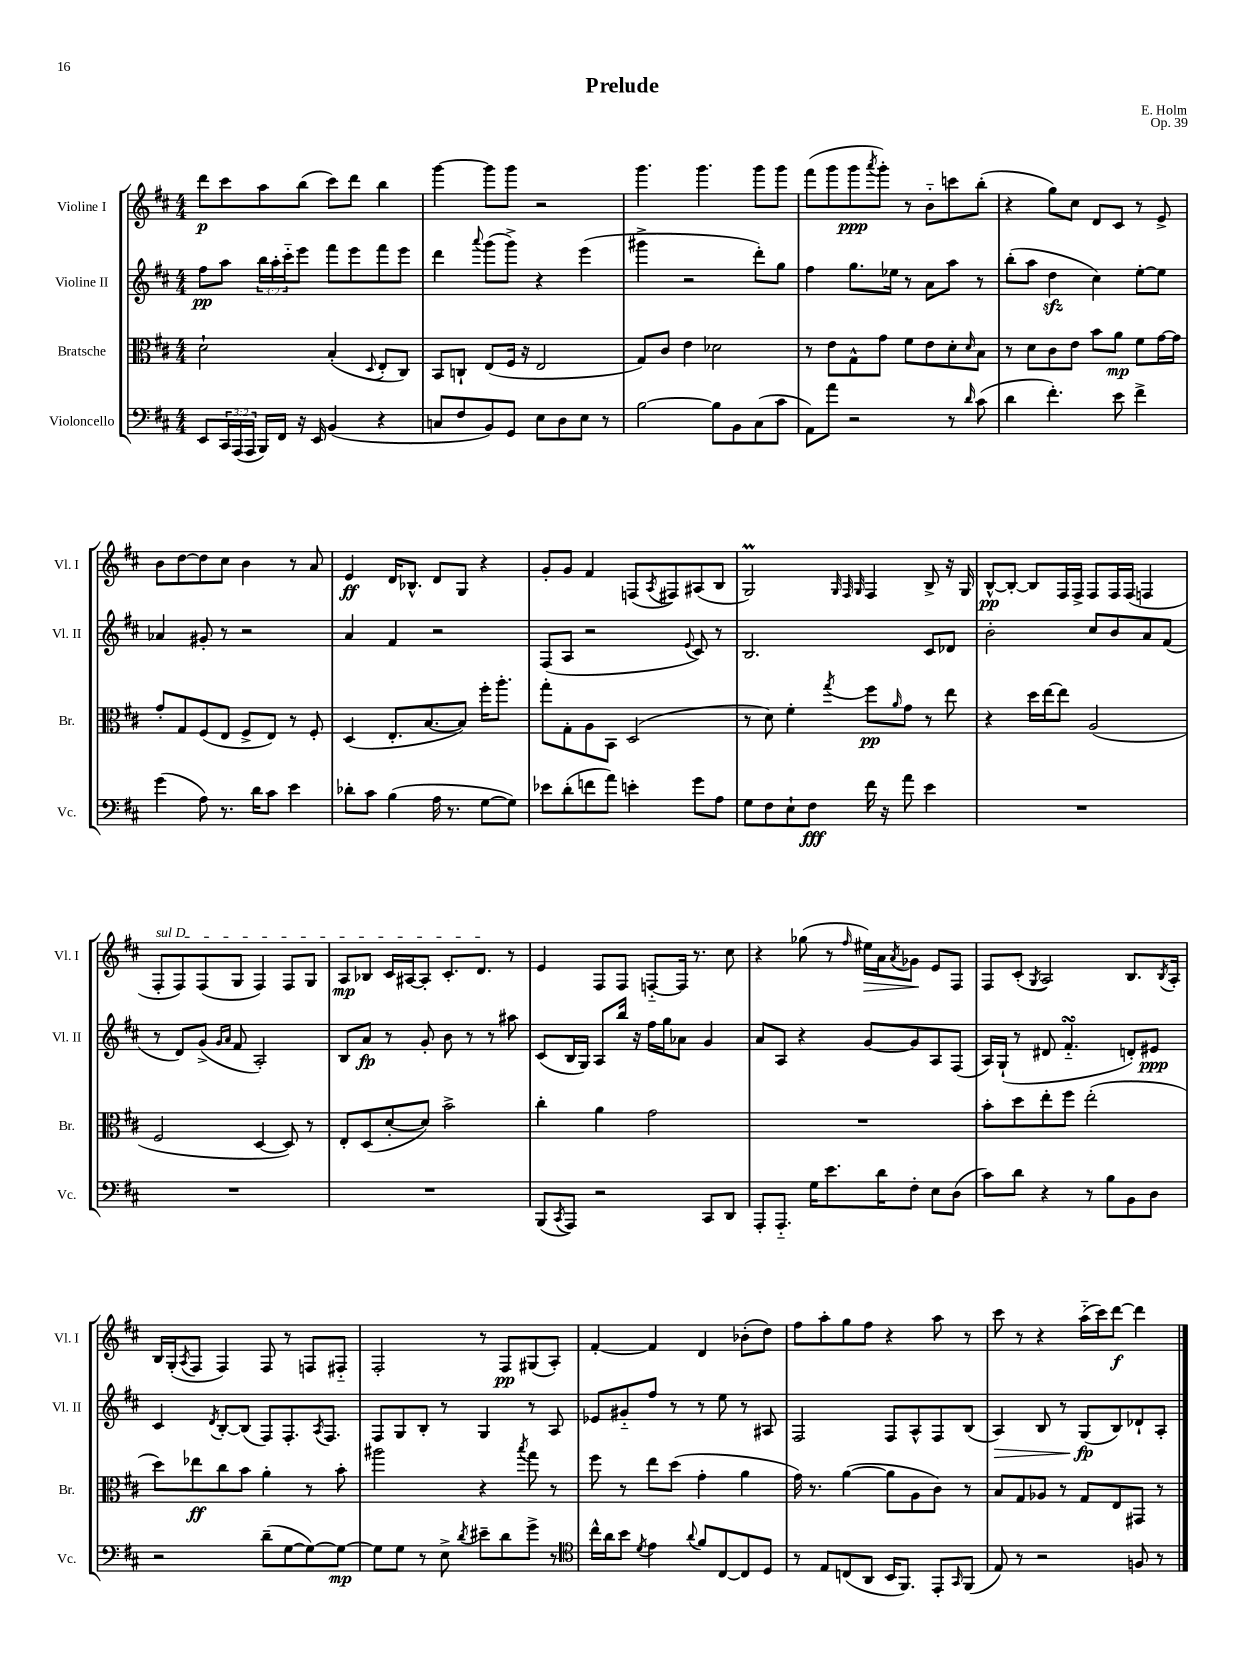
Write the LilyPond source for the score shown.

\header { title = "Prelude" composer = "E. Holm" opus = "Op. 39" }
<<
\new StaffGroup <<
\new Staff = "s0" \with { instrumentName = "Violine I" shortInstrumentName = "Vl. I" } {
    \clef treble \key d \major \numericTimeSignature \time 4/4
    d'''8\p cis'''8 a''8 b''8( cis'''8) d'''8 b''4 |
    g'''4~ g'''8 g'''8 r2 |
    g'''4. g'''4. g'''8 g'''8 |
    fis'''8( g'''8 g'''8\ppp \acciaccatura { a'''8 } g'''8-.) r8 b'8-_ c'''8 b''8-.( |
    r4 g''8) cis''8 d'8 cis'8 r8 e'8-> |
    b'8 d''8~ d''8 cis''8 b'4 r8 a'8 |
    e'4\ff d'16 bes8.-^ d'8 g8 r4 |
    g'8-. g'8 fis'4 f8( \acciaccatura { a8 } fis8) ais8( b8 |
    g2\prall) \grace { g32 fis32 g32 } fis4 b8-> r16 g16 |
    b8~-^\pp b8~-. b8 fis16 fis16-> fis8 fis16 fis16( f4 |
    \once \override TextSpanner.bound-details.left.text = \markup { \italic "sul D" } fis8-.\startTextSpan fis8) fis8( g8 fis4) fis8 g8 |
    a8\mp bes8 cis'16 ais16~ ais8-. cis'8.-. d'8.\stopTextSpan r8 |
    e'4 fis8 fis8 f8~-_ f16 r8. cis''8 |
    r4 ges''8( r8 \grace { fis''16 } eis''16\>) a'16 \acciaccatura { a'8 } ges'8\! e'8 fis8 |
    fis8 cis'8-.( \acciaccatura { g8 } a2) b8. \acciaccatura { b8 } a16-. |
    b16 g16-.( \acciaccatura { a8 } fis8 fis4) fis8 r8 f8 fis8-_ |
    fis2-. r8 fis8\pp gis8( a8-.) |
    fis'4~-. fis'4 d'4 bes'8-.( d''8) |
    fis''8 a''8-. g''8 fis''8 r4 a''8 r8 |
    cis'''8 r8 r4 a''16-_( cis'''16) d'''8~\f d'''4 \bar "|." |
}
\new Staff = "s1" \with { instrumentName = "Violine II" shortInstrumentName = "Vl. II" } {
    \clef treble \key d \major \numericTimeSignature \time 4/4 \override Staff.TupletNumber.text = #tuplet-number::calc-fraction-text
    fis''8\pp a''8 \tuplet 3/2 { b''16 a''16-. cis'''16-_ } e'''8 fis'''8 e'''8 fis'''8 e'''8 |
    d'''4 \appoggiatura { a'''8 } g'''8( g'''8->) r4 e'''4( |
    gis'''4-> r2 d'''8-.) g''8 |
    fis''4 g''8. ees''16 r8 a'8 a''8 r8 |
    b''8-.( a''8 d''4\sfz cis''4) e''8~-. e''8 |
    aes'4 gis'8-. r8 r2 |
    a'4 fis'4 r2 |
    fis8( a8 r2 \appoggiatura { e'8 } cis'8) r8 |
    b2. cis'8 des'8 |
    b'2-. cis''8 b'8 a'8 fis'8( |
    r8 d'8) g'8->( \grace { g'16 a'16 } fis'8 a2-.) |
    b8 a'8\fp r8 g'8-. b'8 r8 r8 ais''8 |
    cis'8( b16 g16) a8 b''16 r16 fis''16 g''16 aes'8 g'4 |
    a'8 a8 r4 g'8~ g'8 a8 fis8( |
    a16) g16-!( r8 dis'8 fis'4.-_\turn d'8-.) eis'8\ppp |
    cis'4 \acciaccatura { d'8 } b8~-. b8( fis8) fis8.-. \acciaccatura { a8 } fis8. |
    fis8 g8 b8-. r8 g4 r8 a8 |
    ees'8 gis'8-_ fis''8 r8 r8 e''8 r8 ais8 |
    fis2 fis8 a8-^ fis8 b8( |
    a4\>) b8 r8 g8\fp\!( b8) des'8-! a8-. \bar "|." |
}
\new Staff = "s2" \with { instrumentName = "Bratsche" shortInstrumentName = "Br." } {
    \clef alto \key d \major \numericTimeSignature \time 4/4
    d'2-! b4-.( \appoggiatura { d8 } e8-. cis8) |
    b,8 c8-! e8( fis16 r16 e2 |
    g8) cis'8 e'4 des'2 |
    r8 e'8 g8-^ g'8 fis'8 e'8 d'8-. \grace { d'16 } b8 |
    r8 d'8 cis'8 e'8 b'8 a'8\mp fis'8 g'16~ g'16 |
    g'8-. g8 fis8( e8 fis8-> e8) r8 fis8-. |
    d4( e8.-. b8.~ b8) fis''16-. a''8.-. |
    g''8-. g8-. a8 b,8 d2( |
    r8 d'8) fis'4-. \acciaccatura { g''8 } fis''8\pp \grace { a'16 } g'8 r8 e''8 |
    r4 d''16 e''16~ e''8 a2( |
    fis2 d4~ d8) r8 |
    e8-. d8( d'8~-. d'8) b'2-> |
    cis''4-. a'4 g'2 |
    R1 |
    b'8-. d''8 e''8-. fis''8 e''2-.( |
    d''8) ees''8\ff cis''8 b'8 a'4-. r8 b'8-. |
    ais''2 r4 \acciaccatura { b''8 } g''8 r8 |
    fis''8 r8 e''8 d''8( g'4-. a'4 |
    g'16) r8. a'4~( a'8 a8 cis'8) r8 |
    b8 g8 aes8 r8 g8 e8 gis,8 r8 \bar "|." |
}
\new Staff = "s3" \with { instrumentName = "Violoncello" shortInstrumentName = "Vc." } {
    \clef bass \key d \major \numericTimeSignature \time 4/4 \override Staff.TupletNumber.text = #tuplet-number::calc-fraction-text
    e,8 \tuplet 3/2 { cis,16 a,,16( a,,16 } b,,16) fis,16 r16 e,16 b,4( r4 |
    c8 fis8 b,8) g,8 e8 d8 e8 r8 |
    b2~ b8 b,8 cis8( cis'8 |
    a,8) a'8 r2 r8 \grace { d'16 } cis'8( |
    d'4 fis'4.-.) e'8 fis'4-> |
    g'4( a8) r8. d'16 cis'8 e'4 |
    des'8-. cis'8 b4( a16 r8. g8~ g8) |
    ees'8 d'8-.( f'8 a'8) e'4-. g'8 a8 |
    g8 fis8 e8-! fis8\fff fis'16 r16 a'8 e'4 |
    R1 |
    R1 |
    R1 |
    b,,8( \acciaccatura { cis,8 } a,,8) r2 cis,8 d,8 |
    a,,8-. a,,8.-_ g16 e'8. d'16 fis8-. e8 d8( |
    cis'8) d'8 r4 r8 b8 b,8 d8 |
    r2 d'8--( g8~ g8~) g8~\mp |
    g8 g8 r8 e8-> \acciaccatura { d'8 } eis'8-- d'8 g'8-> r8 |
    \clef tenor cis''16-^ a'16 b'8 \acciaccatura { d'8 } e'4 \appoggiatura { a'8 } fis'8 cis8~ cis8 d8 |
    r8 e8 c8( a,8 b,16 fis,8.) e,8-. \grace { g,16 } fis,8( |
    e8) r8 r2 f8 r8 \bar "|." |
}
>>
>>
\layout { \context { \Score \remove "Bar_number_engraver" } }
